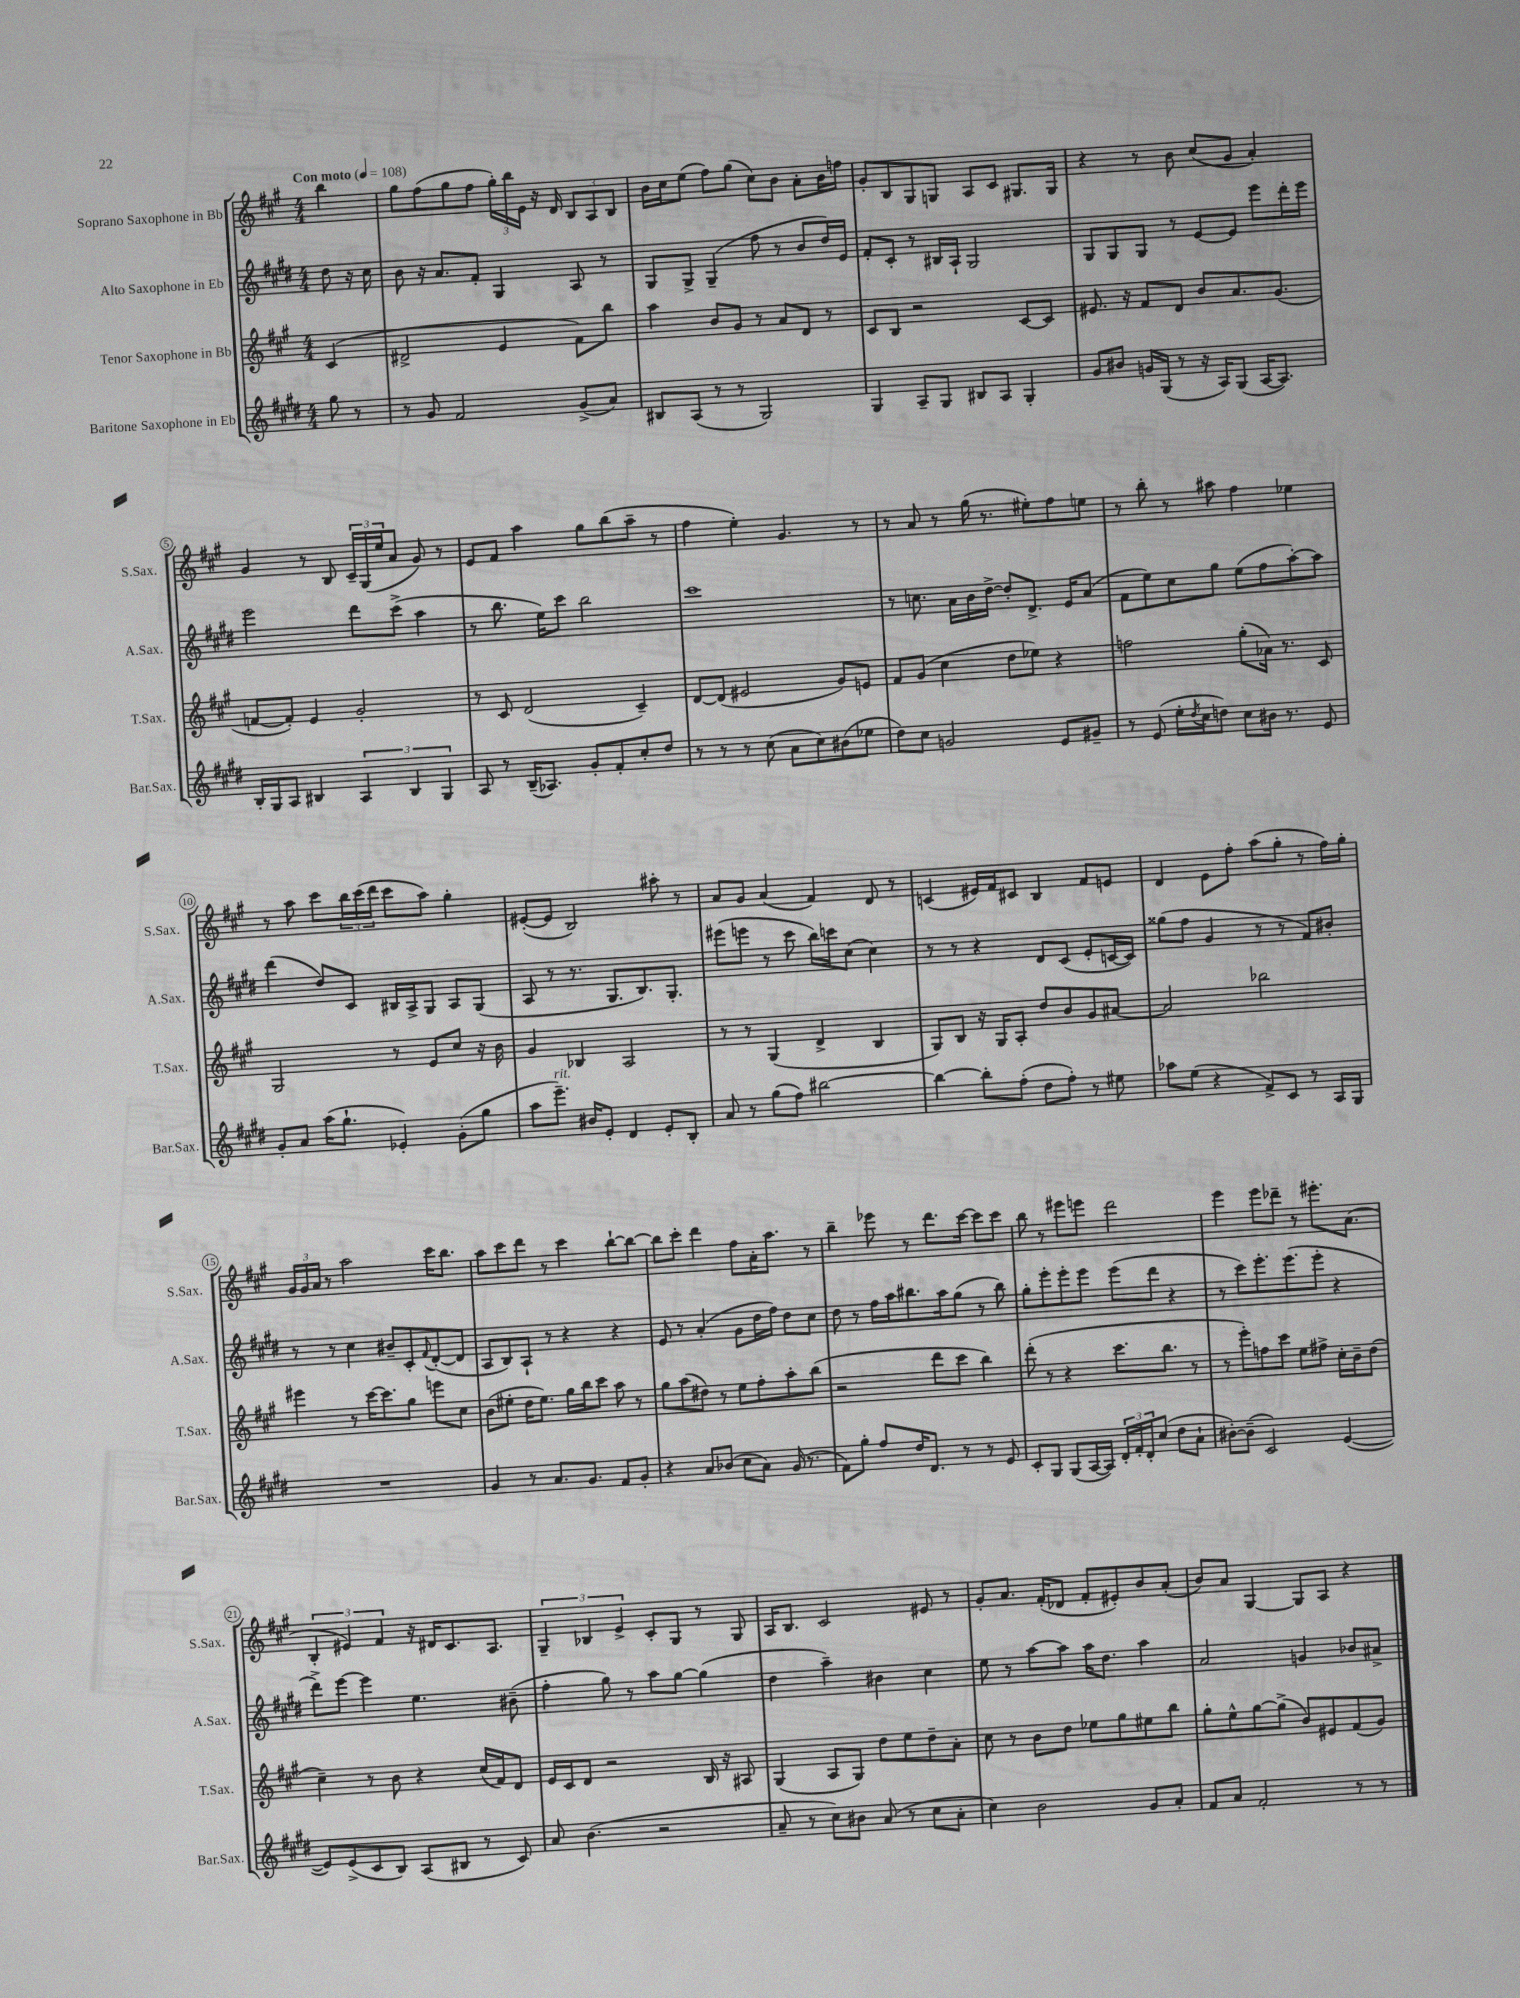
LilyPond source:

<<
\new StaffGroup <<
\new Staff = "s0" \with { instrumentName = "Soprano Saxophone in Bb" shortInstrumentName = "S.Sax." } {
    \clef treble \key a \major \numericTimeSignature \time 4/4 \partial 4 \tempo "Con moto" 4 = 108
    b''4 |
    gis''8 fis''8( gis''8 fis''8 \tuplet 3/2 { gis''16-.) b''16 e'16 } r16 d'16 \tuplet 3/2 { b8 a8 b8 } |
    b'16 cis''16 e''8( fis''8) gis''8( cis''8) b'8 a'8-. b'16 f''16 |
    gis'8-. b8 gis8 g8 a8 cis'8 gis8. gis16 |
    r4 r8 b'8 cis''8( gis'8 a'4-.) |
    gis'4 r8 b8 \tuplet 3/2 { cis'16-- gis16( e''16 } a'8 gis'8) r8 |
    e'8 fis'8 a''4 gis''8 b''8( a''8-- r8 |
    fis''4 e''4-.) gis'4. r8 |
    r8 a'8 r8 gis''16( r8. eis''8-.) fis''8 e''8 |
    r8 b''8-. r8 ais''8 fis''4 ees''4 |
    r8 a''8 cis'''8 \tuplet 3/2 { b''16 cis'''16( d'''16 } cis'''8 a''8) gis''4-. |
    eis'8~-.( eis'8 b2) ais''8-. r8 |
    a'8 gis'8 a'4( fis'4) d'8 r8 |
    c'4( eis'16) fis'16 cis'8 b4 fis'8 e'8 |
    d'4 e'8 fis''8-. a''8( gis''8-. r8 fis''16) gis''16-. |
    \tuplet 3/2 { gis'16 gis'16 a'16 } r8 a''2 cis'''16 b''8. |
    a''8 cis'''8 d'''8 r8 cis'''4 b''8~-! b''8~ |
    b''8 cis'''8-. d'''4 fis''8 a'16-. a''8. r8 |
    b''4-- ees'''8 r8 d'''8. cis'''16~ cis'''8 cis'''8 |
    b''8 r8 eis'''8 e'''8 d'''2 |
    e'''4 e'''8 des'''8-- r8 eis'''8.-. a'8.( |
    \tuplet 3/2 { b4-. eis'4) fis'4 } r16 dis'16 cis'8. a8. |
    \tuplet 3/2 { gis4-- bes4 e'4-> } cis'8-. gis8 r8 gis8 |
    a16 b8. cis'2 eis'8 r8 |
    gis'8-. a'8. fis'16-.( des'8 fis'8-. eis'8-.) b'8 a'8-.( |
    b'8) a'8 gis4~ gis8 a8 r4 \bar "|." |
}
\new Staff = "s1" \with { instrumentName = "Alto Saxophone in Eb" shortInstrumentName = "A.Sax." } {
    \clef treble \key e \major \numericTimeSignature \time 4/4 \partial 4
    dis''8 r16 cis''16 |
    b'8 r16 a'8. fis'8-. gis4 a8 r8 |
    gis8 gis8-> gis4--( fis''8 r8 b'8 dis''16) e'16 |
    fis'8-. cis'8-. r8 bis16 a16-! gis2 |
    gis8 gis8 gis8 r8 e'8~ e'8 e'''8 dis'''16-. e'''16 |
    e'''2 dis'''8 cis'''8->( a''4 |
    r8 b''8. e''16) cis'''8 b''2 |
    cis'''1 |
    r8 c''8. a'16 b'16 dis''16~-> dis''8-. dis'8.-> e'16 a'8( |
    fis'8 e''8) cis''8 gis''8 e''8( fis''8 a''8~-.) a''8 |
    dis'''4( dis''8) cis'8 bis16 a16-> gis8 a8 gis8( |
    a8 r8 r8. gis8. b8.) gis8.-. |
    eis'''8( e'''8 r8 cis'''8 b''16) c'''16 cis''8( cis''4) |
    r8 r8 r4 dis'8 cis'8( e'8-. c'16~ c'16) |
    gisis''8( fis''8 gis'4 r8 r8 fis'8) bis'8-. |
    r8 r8 cis''4 bis'8-- cis'8-. \appoggiatura { fis'8 } dis'8~-.( dis'8 |
    a8 b8) a8-! r8 r4 r4 |
    e'8 r8 a'4-.( gis'8 dis''16 fis''16) dis''8 cis''8 |
    dis''8 r8 fis''16 a''16 bis''8. a''16 gis''8( r8 bis''8) |
    gis''8-. e'''8-. e'''8-. e'''8 e'''8( dis'''8 r4 |
    r8 cis'''8) e'''8.-. e'''8.( e'''8-. r4 |
    dis'''8->) e'''8~ e'''4 e''4. bis'8--( |
    fis''4-. gis''8) r8 a''8 gis''8~ gis''4( |
    dis''4 a''4--) bis'4 cis''4 |
    e''8 r8 a''8~ a''8 a''16 dis''8. a''4 |
    a'2 g'4 bes'8 ais'8-> \bar "|." |
}
\new Staff = "s2" \with { instrumentName = "Tenor Saxophone in Bb" shortInstrumentName = "T.Sax." } {
    \clef treble \key a \major \numericTimeSignature \time 4/4 \partial 4
    cis'4( |
    dis'2-> e'4 fis'8) b''8 |
    a''4 b'8 gis'8 r8 a'8 d'8 r8 |
    cis'8 b8 r2 cis'8~ cis'8 |
    eis'8. r16 fis'8 d'8 b'8 a'8. gis'8.( |
    f'8~ f'8-.) e'4 gis'2-. |
    r8 cis'8 d'2( cis'4--) |
    d'8~ d'8( eis'2 gis'8) e'8 |
    fis'8 gis'8( cis''4 d''8 ees''8) r4 |
    f''2 gis''8-.( aes'16) r8. cis'8 |
    gis2 r8 e'8 cis''8 r16 b'16 |
    gis'4 bes4 a2 |
    r8 r8 gis4( d'4-> b4 |
    gis8) b8 r16 gis16 a8-. d''8 b'8 gis'8 ais'8~ |
    ais'2 bes''2 |
    eis'''4 r8 cis'''16~ cis'''8. gis''8 e'''8 cis''8 |
    b'8( eis''8-. d''16 eis''8.) gis''16 b''16 cis'''8 a''8 r8 |
    gis''8 a''8( dis''8) r8 e''8 fis''8-. a''8-. b''8( |
    r2 d'''8 cis'''8 b''4) |
    d'''8-.( r8 r4 cis'''8. b''8. r8 |
    r8 e'''8-.) f''8 cis'''8 e''8 fis''8-> cis''16-. b'16-- d''8( |
    cis''4--) r8 b'8 r4 cis''16( fis'16) d'8 |
    e'16 cis'16 d'8 r2 b16 r16 ais8 |
    gis4( a8 gis8) d''8 e''8 d''8-- a'8-. |
    cis''8 r8 b'8 d''8 ees''8 gis''8 eis''8 b''8 |
    gis''8-. e''8-^ gis''8~ gis''8->( b'8) eis'8 fis'8( gis'8) \bar "|." |
}
\new Staff = "s3" \with { instrumentName = "Baritone Saxophone in Eb" shortInstrumentName = "Bar.Sax." } {
    \clef treble \key e \major \numericTimeSignature \time 4/4 \partial 4
    gis''8 r8 |
    r8 gis'8 fis'2 gis'8->( a'8) |
    bis8 a8( r8 r8 gis2) |
    gis4 a8-- gis8 bis8 a8 gis4-. |
    gis'8 bis'8 g'16 gis16( r8 r16 a16) gis8( a16~ a8.) |
    b16-. gis16 a8 bis4 \tuplet 3/2 { a4 bis4 gis4 } |
    a8 r8 b16--( aes8.) gis'8-. fis'8-. cis''8-. dis''8 |
    r8 r8 r8 cis''8( a'8 cis''8) bis'8( ees''8 |
    dis''8) cis''8 g'2 e'8 gis'8-- |
    r8 e'8( e''16-. \acciaccatura { dis''8 } cis''16 d''8) cis''8 bis'16 r8. e'8 |
    gis'8-. a'8 a''16( gis''8.-! ees'4-.) gis'8-.( gis''8 |
    a''8 e'''8.--^\markup { \italic "rit." }) bis'16 e'8-. dis'4 e'8-. b8-. |
    a'8 r8 gis''8( fis''8) bis''2~ |
    bis''4~ bis''8-. fis''8-.( dis''8 fis''8-.) r8 eis''8 |
    aes''8 e''8( r4 fis'8->) cis'8 r8 a16 gis16 |
    R1 |
    gis'4 r8 a'8. gis'8. fis'8 gis'8-. |
    r4 a'8 bes'8( cis''8 a'8) gis'16( r8. |
    fis'8) gis''8-. fis''8 dis''16 dis'8. r8 r8 e'8 |
    cis'8-. gis8 gis8( a16~ a16) \tuplet 3/2 { dis'16-. fis'16-. dis'16-. } cis''8( dis''8 a'8-! |
    bis'8~-.) bis'8--( cis'2) e'4~( |
    e'8) e'8->( cis'8 b8) a8( bis8 r8 cis'8) |
    a'8 b'4.( r2 |
    a'8-- r8 cis''8) bis'8 a'8( r8 cis''8 a'8-. |
    cis''4) b'2 gis'8 a'8-. |
    fis'8 a'8 fis'2-. r8 r8 \bar "|." |
}
>>
>>
\layout { \context { \Score \override BarNumber.stencil = #(make-stencil-circler 0.1 0.3 ly:text-interface::print) } }
